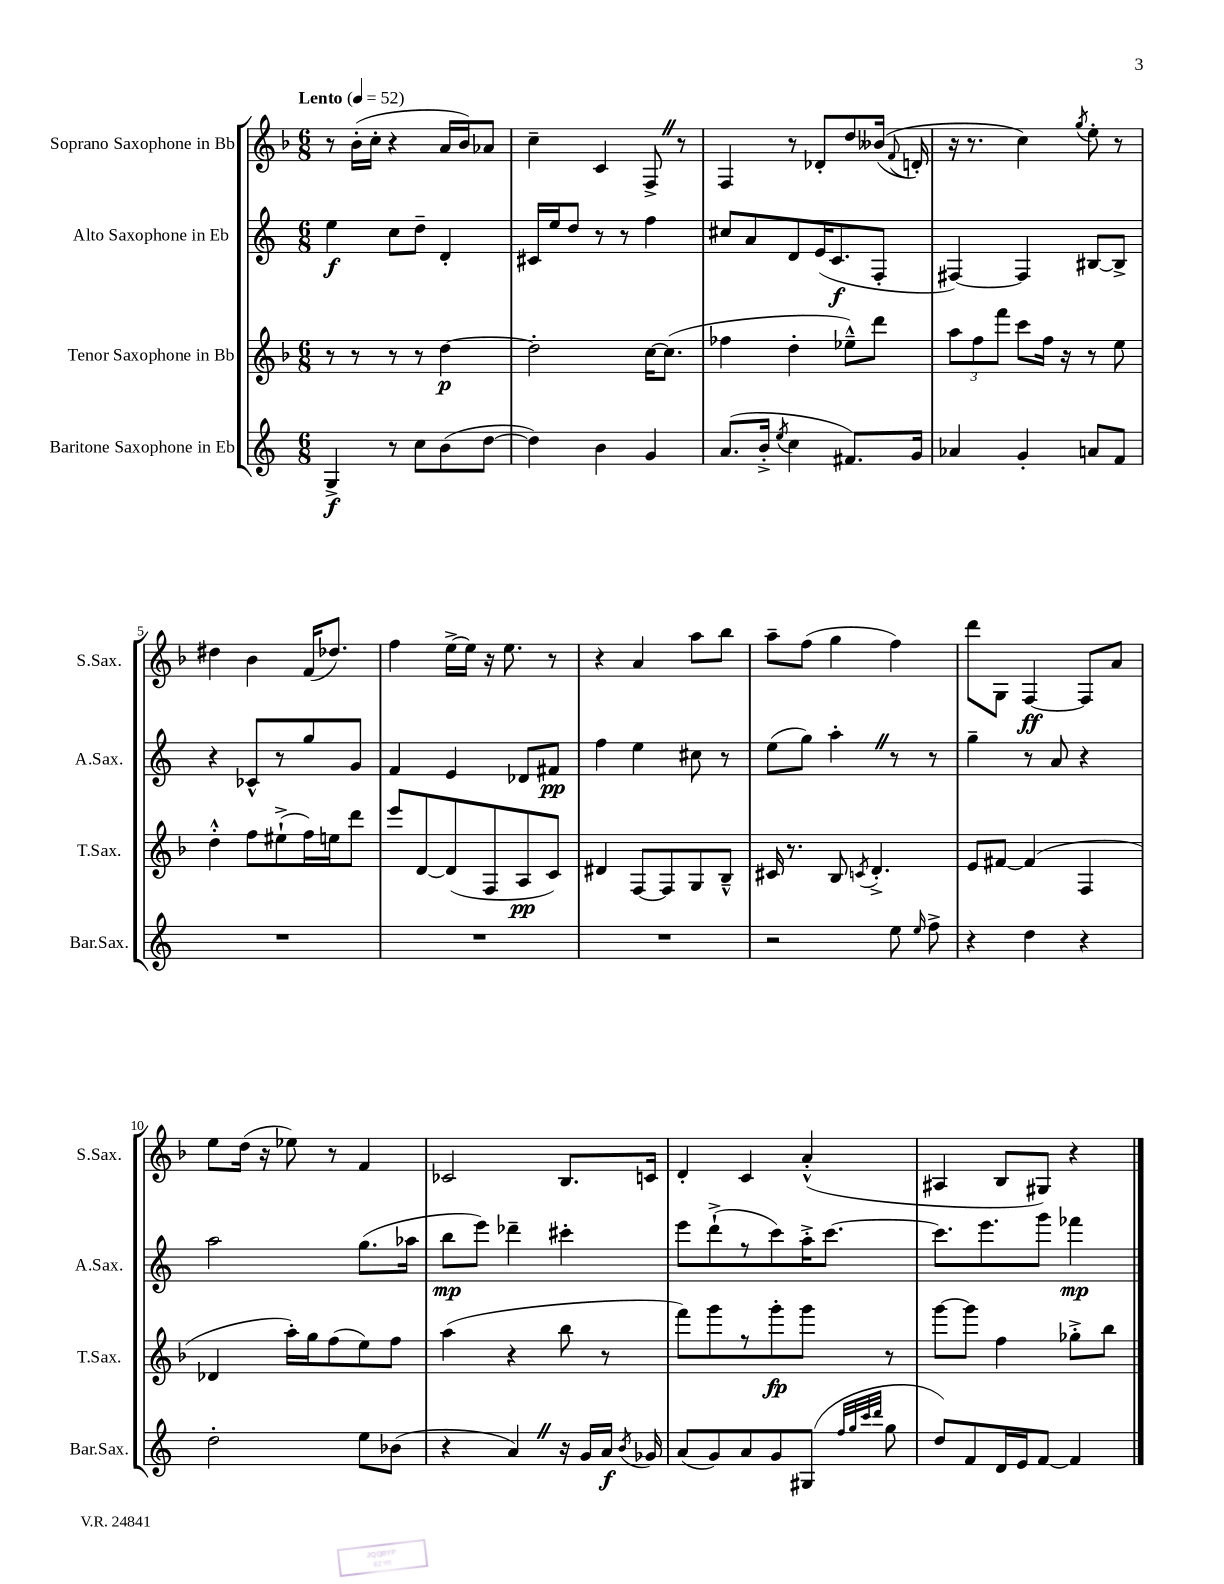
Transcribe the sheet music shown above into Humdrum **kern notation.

**kern	**kern	**kern	**kern
*staff4	*staff3	*staff2	*staff1
*clefG2	*clefG2	*clefG2	*clefG2
*k[]	*k[b-]	*k[]	*k[b-]
*M6/8	*M6/8	*M6/8	*M6/8
*MM52	*MM52	*MM52	*MM52
4G^	8r	4ee	8r
.	8r	.	(16b-'
.	.	.	16cc'
8r	8r	8cc	4r
8cc	8r	8dd~	.
(8b	[4dd	4d'	16a
.	.	.	16b-)
[8dd	.	.	8a-
=	=	=	=
4dd])	2dd']	16c#	4cc~
.	.	16ee	.
.	.	8dd	.
4b	.	8r	4c
.	.	8r	.
4g	[16cc	4ff	8F^
.	(8.cc]	.	.
.	.	.	8r
=	=	=	=
(8.a	4ff-	8cc#	4F
.	.	8a	.
16b'^	.	.	.
8qee	.	.	.
4cc	4dd'	8d	8r
.	.	(16e	8d-'
.	.	8.c	.
8.f#)	8ee-~^^)	.	8dd
.	8ddd	8F'	&((16b--
.	.	.	8qqf
16g	.	.	16d')
=	=	=	=
4a-	12aa	[4F#)	16r
.	.	.	8.r
.	12ff	.	.
.	12fff	.	.
4g'	8ccc	4F#]	4cc&)
.	16ff	.	.
.	16r	.	.
.	.	.	8qgg
8a	8r	[8B#	8ee'
8f	8ee	8B#^]	8r
=	=	=	=
2.r	4dd'^^	4r	4dd#
.	8ff	8c-^^	4b-
.	(8ee#`^	8r	.
.	16ff)	8gg	(16f
.	16ee	.	8.dd-)
.	8ddd	8g	.
=	=	=	=
2.r	8eee	4f	4ff
.	[8d	.	.
.	(8d]	4e	[16ee^
.	.	.	16ee]
.	8F	.	16r
.	.	.	8.ee
.	8A	8d-	.
.	8c)	8f#	8r
=	=	=	=
2.r	4d#	4ff	4r
.	[8F	4ee	4a
.	8F]	.	.
.	8G	8cc#	8aa
.	8B-~^^	8r	8bb-
=	=	=	=
2r	16c#	(8ee	8aa~
.	8.r	.	.
.	.	8gg)	(8ff
.	8B-	4aa'	4gg
.	8qc	.	.
.	4.d'^	.	.
8ee	.	8r	4ff)
16qqee	.	.	.
8ff^	.	8r	.
=	=	=	=
4r	8e	4gg~	8ddd
.	[8f#	.	8G
4dd	(4f#]	8r	[4F
.	.	8a	.
4r	4F	4r	8F]
.	.	.	8a
=	=	=	=
2dd'	4d-	2aa	8ee
.	.	.	(16dd
.	.	.	16r
.	16aa')	.	8ee-)
.	16gg	.	.
.	(8ff	.	8r
8ee	8ee)	(8.gg	4f
(8b-	8ff	.	.
.	.	16aa-	.
=	=	=	=
4r	(4aa	8bb	2c-
.	.	8eee)	.
4a)	4r	4ddd-~	.
16r	8bb-	4ccc#'	8.B-
16g	.	.	.
16a	8r	.	.
8qb	.	.	.
16g-	.	.	16c
=	=	=	=
(8a	8fff)	8eee	4d'
8g)	8ggg	(8ddd`^	.
8a	8r	8r	4c
8g	8ggg'	8ccc)	.
(8G#	8ggg	16aa'^	(4a'^^
.	.	[8.ccc	.
32qqff	.	.	.
32qqgg	.	.	.
32qqccc	.	.	.
32qqddd	.	.	.
8gg	8r	.	.
=	=	=	=
8dd)	[8ggg	8.ccc]	4A#
8f	8ggg]	.	.
.	.	8.eee	.
16d	4ff	.	8B-
16e	.	.	.
[8f	.	8ggg	8G#)
4f]	8gg-'^	4fff-	4r
.	8bb-	.	.
==	==	==	==
*-	*-	*-	*-
